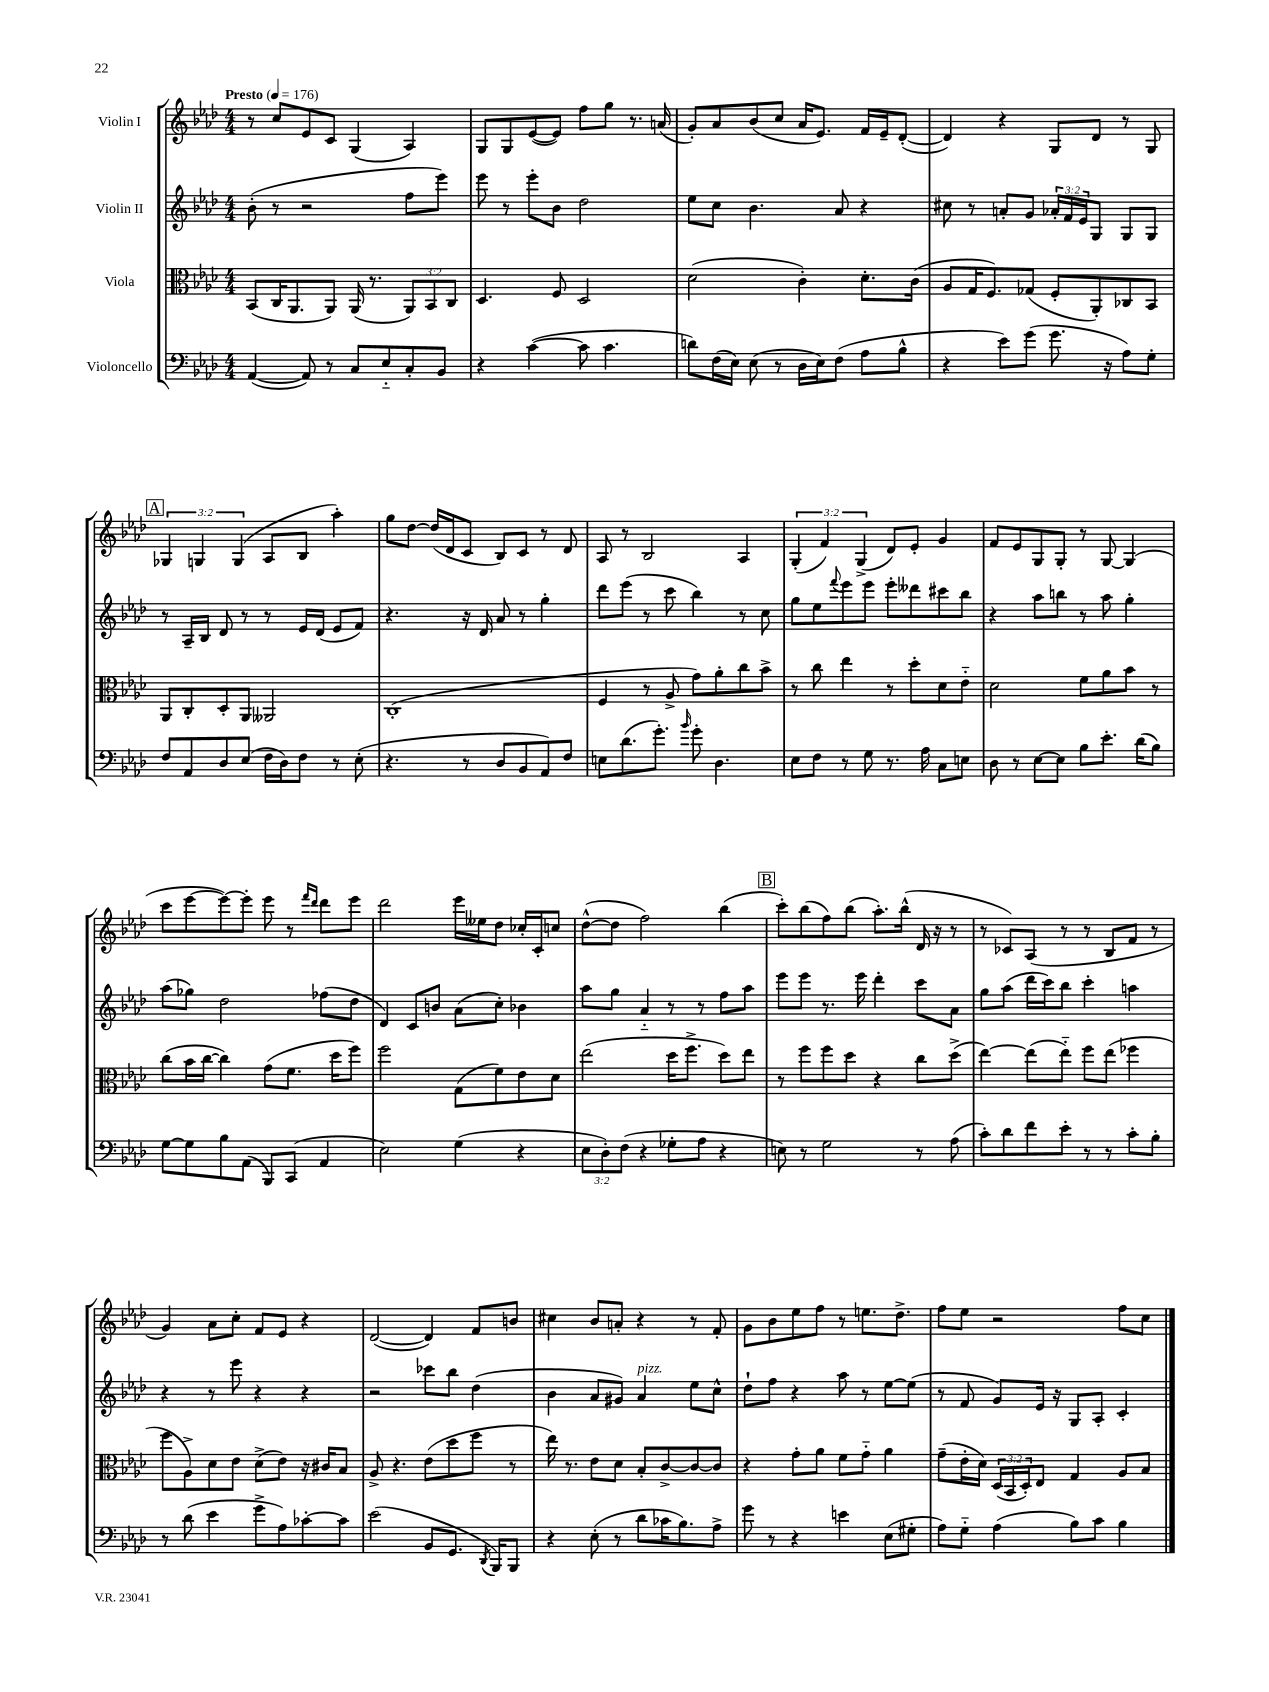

**kern	**kern	**kern	**kern
*staff4	*staff3	*staff2	*staff1
*clefF4	*clefC3	*clefG2	*clefG2
*k[b-e-a-d-]	*k[b-e-a-d-]	*k[b-e-a-d-]	*k[b-e-a-d-]
*M4/4	*M4/4	*M4/4	*M4/4
*MM176	*MM176	*MM176	*MM176
([4AA-	(8BB-	(8b-'	8r
.	16C	8r	8cc
.	8.AA-	.	.
8AA-])	.	2r	8e-
8r	8AA-)	.	8c
8C	(16AA-	.	(4G
.	8.r	.	.
8E-'~	.	.	.
8C'	12AA-)	8ff	4A-)
.	12BB-	.	.
8BB-	.	8eee-)	.
.	12C	.	.
=	=	=	=
4r	4.D-	8eee-	8G
.	.	8r	8G
([4c	.	8eee-'	([8e-
.	8F	8b-	8e-])
8c]	2D-	2dd-	8ff
4.c	.	.	8gg
.	.	.	8.r
.	.	.	(16a
=	=	=	=
8d)	(2d-	8ee-	8g')
(16F	.	8cc	8a-
16E-)	.	.	.
(8E-	.	4.b-	(8b-
8r	.	.	8cc
16D-	4c')	.	16a-
16E-)	.	.	8.e-)
(8F	.	8a-	.
8A-	8.d-'	4r	16f
.	.	.	16e-~
8B-^^	.	.	([8d-'
.	(16c	.	.
=	=	=	=
4r	8A-	8cc#	4d-])
.	16G	8r	.
.	8.F)	.	.
8e-)	.	8a'	4r
(8g	(8G-	8g	.
8.g	8F'	24a-'	8G
.	.	24f	.
.	.	24e-	.
.	8AA-')	8G	8d-
16r	.	.	.
8A-)	8C-	8G	8r
8G'	8BB-	8G	8G
=	=	=	=
8F	8AA-	8r	6G-
8AA-	8C'	16A-~	.
.	.	.	6G
.	.	16B-	.
8D-	8D-'	8d-	.
.	.	.	(6G
(8E-	8AA-	8r	.
16F	2AA--	8r	8A-
16D-)	.	.	.
8F	.	16e-	8B-
.	.	(16d-	.
8r	.	8e-	4aa-')
(8E-'	.	8f)	.
=	=	=	=
4.r	(1C'	4.r	8gg
.	.	.	[8dd-
.	.	.	(16dd-]
.	.	.	16d-
8r	.	16r	8c
.	.	16d-	.
8D-	.	8a-	8B-)
8BB-	.	8r	8c
8AA-)	.	4gg'	8r
8F	.	.	8d-
=	=	=	=
8E	4F	8ddd-	8A-
(8.d-	.	(8eee-	8r
.	8r	8r	2B-
8.g')	.	.	.
.	8A-^	8ccc	.
16qqb-	.	.	.
8g'	8g)	4bb-)	.
4.D-	8a-'	.	.
.	8cc	8r	4A-
.	8b-^	8cc	.
=	=	=	=
8E-	8r	8gg	(6G'
8F	8cc	8ee-	.
.	.	.	6f)
.	.	8qqfff	.
8r	4ee-	8eee-	.
.	.	.	(6G^
8G	.	8eee-	.
8.r	8r	8eee-'	8d-)
.	8dd-'	8ddd--	8e-'
16A-	.	.	.
8C	8d-	8ccc#	4g
8E	8e-'~	8bb-	.
=	=	=	=
8D-	2d-	4r	8f
8r	.	.	8e-
[8E-	.	8aa-	8G
8E-]	.	8bb	8G'
8B-	8f	8r	8r
8.e-'	8a-	8aa-	[8G
.	8b-	4gg'	(4G]
(16d-	.	.	.
8B-)	8r	.	.
=	=	=	=
[8G	(8cc	(8aa-	8ccc
8G]	16b-	8gg-)	[8eee-
.	[16cc	.	.
8B-	4cc])	2dd-	8eee-_)
(8AA-	.	.	8eee-']
8BBB-)	(8g	.	8eee-
(8CC	8.f	.	8r
.	.	.	16qqfff
.	.	.	16qqddd-
4AA-	.	(8ff-	8ddd-
.	16dd-	.	.
.	8ff)	8dd-	8eee-
=	=	=	=
2E-)	2ff	4d-)	2ddd-
.	.	8c	.
.	.	8b	.
(4G	(8G	(8a-	16eee-
.	.	.	16ee--
.	8f)	8cc')	8dd-
4r	8e-	4b-	16cc-'
.	.	.	16c'
.	8d-	.	8cc
=	=	=	=
12E-	(2ee-	8aa-	([8dd-^^
12D-')	.	.	.
.	.	8gg	8dd-]
(12F	.	.	.
4r	.	4a-'~	2ff)
8G-'	16dd-	8r	.
.	8.ff^	.	.
8A-	.	8r	.
4r	8dd-)	8ff	(4bb-
.	8ee-	8aa-	.
=	=	=	=
8E)	8r	8eee-	8ccc')
8r	8ff	8eee-	(8bb-
2G	8ff	8.r	8ff)
.	8dd-	.	(8bb-
.	.	16eee-	.
.	4r	4ddd-'	8.aa-')
.	.	.	(16bb-^^
8r	8cc	8ccc	16d-
.	.	.	16r
(8A-	(8dd-^	8a-	8r
=	=	=	=
8c')	[4ee-)	8gg	8r
8d-	.	(8aa-	8c-)
8f	(8ee-]	16ddd-	(8A-
.	.	16ccc)	.
8e-'	8ee-'~)	8bb-	8r
8r	8ff	4ccc'	8r
8r	(8ee-	.	8B-
8c'	4ff-	4aa	8f
8B-'	.	.	8r
=	=	=	=
8r	8ff	4r	4g)
(8d-	8A-^)	.	.
4e-	8d-	8r	8a-
.	8e-	8eee-	8cc'
8g^	(8d-^	4r	8f
8A-)	8e-)	.	8e-
[8c-'	16r	4r	4r
.	16c#	.	.
8c-]	8B-	.	.
=	=	=	=
(2e-	8A-^	2r	([2d-
.	4.r	.	.
8BB-	(8e-	8ccc-	4d-])
8.GG	8dd-	8bb-	.
.	8ff	(4dd-	8f
8qDD-	.	.	.
16BBB-)	.	.	.
8BBB-	8r	.	8b
=	=	=	=
4r	16ee-)	4b-	4cc#
.	8.r	.	.
(8E-'	8e-	8a-	8b-
8r	8d-	8g#)	8a'
8d-	8B-'	4a-	4r
16c-	[8c^	.	.
8.B-)	.	.	.
.	8c_	8ee-	8r
8A-^	8c]	8cc^^	8f'
=	=	=	=
8g	4r	8dd-`	8g
8r	.	8ff	8b-
4r	8g'	4r	8ee-
.	8a-	.	8ff
4e	8f	8aa-	8r
.	8g'~	8r	8.ee
(8E-	4a-	[8ee-	.
.	.	.	8.dd-^
8G#'	.	(8ee-]	.
=	=	=	=
8A-)	(8g~	8r	8ff
8G'~	16e-'	8f	8ee-
.	16d-)	.	.
(4A-	(24D-	8g)	2r
.	24BB-	.	.
.	24D-')	.	.
.	8E-	16e-	.
.	.	16r	.
8B-)	4G	8G	.
8c	.	8A-'	.
4B-	8A-	4c'	8ff
.	8B-	.	8cc
==	==	==	==
*-	*-	*-	*-
